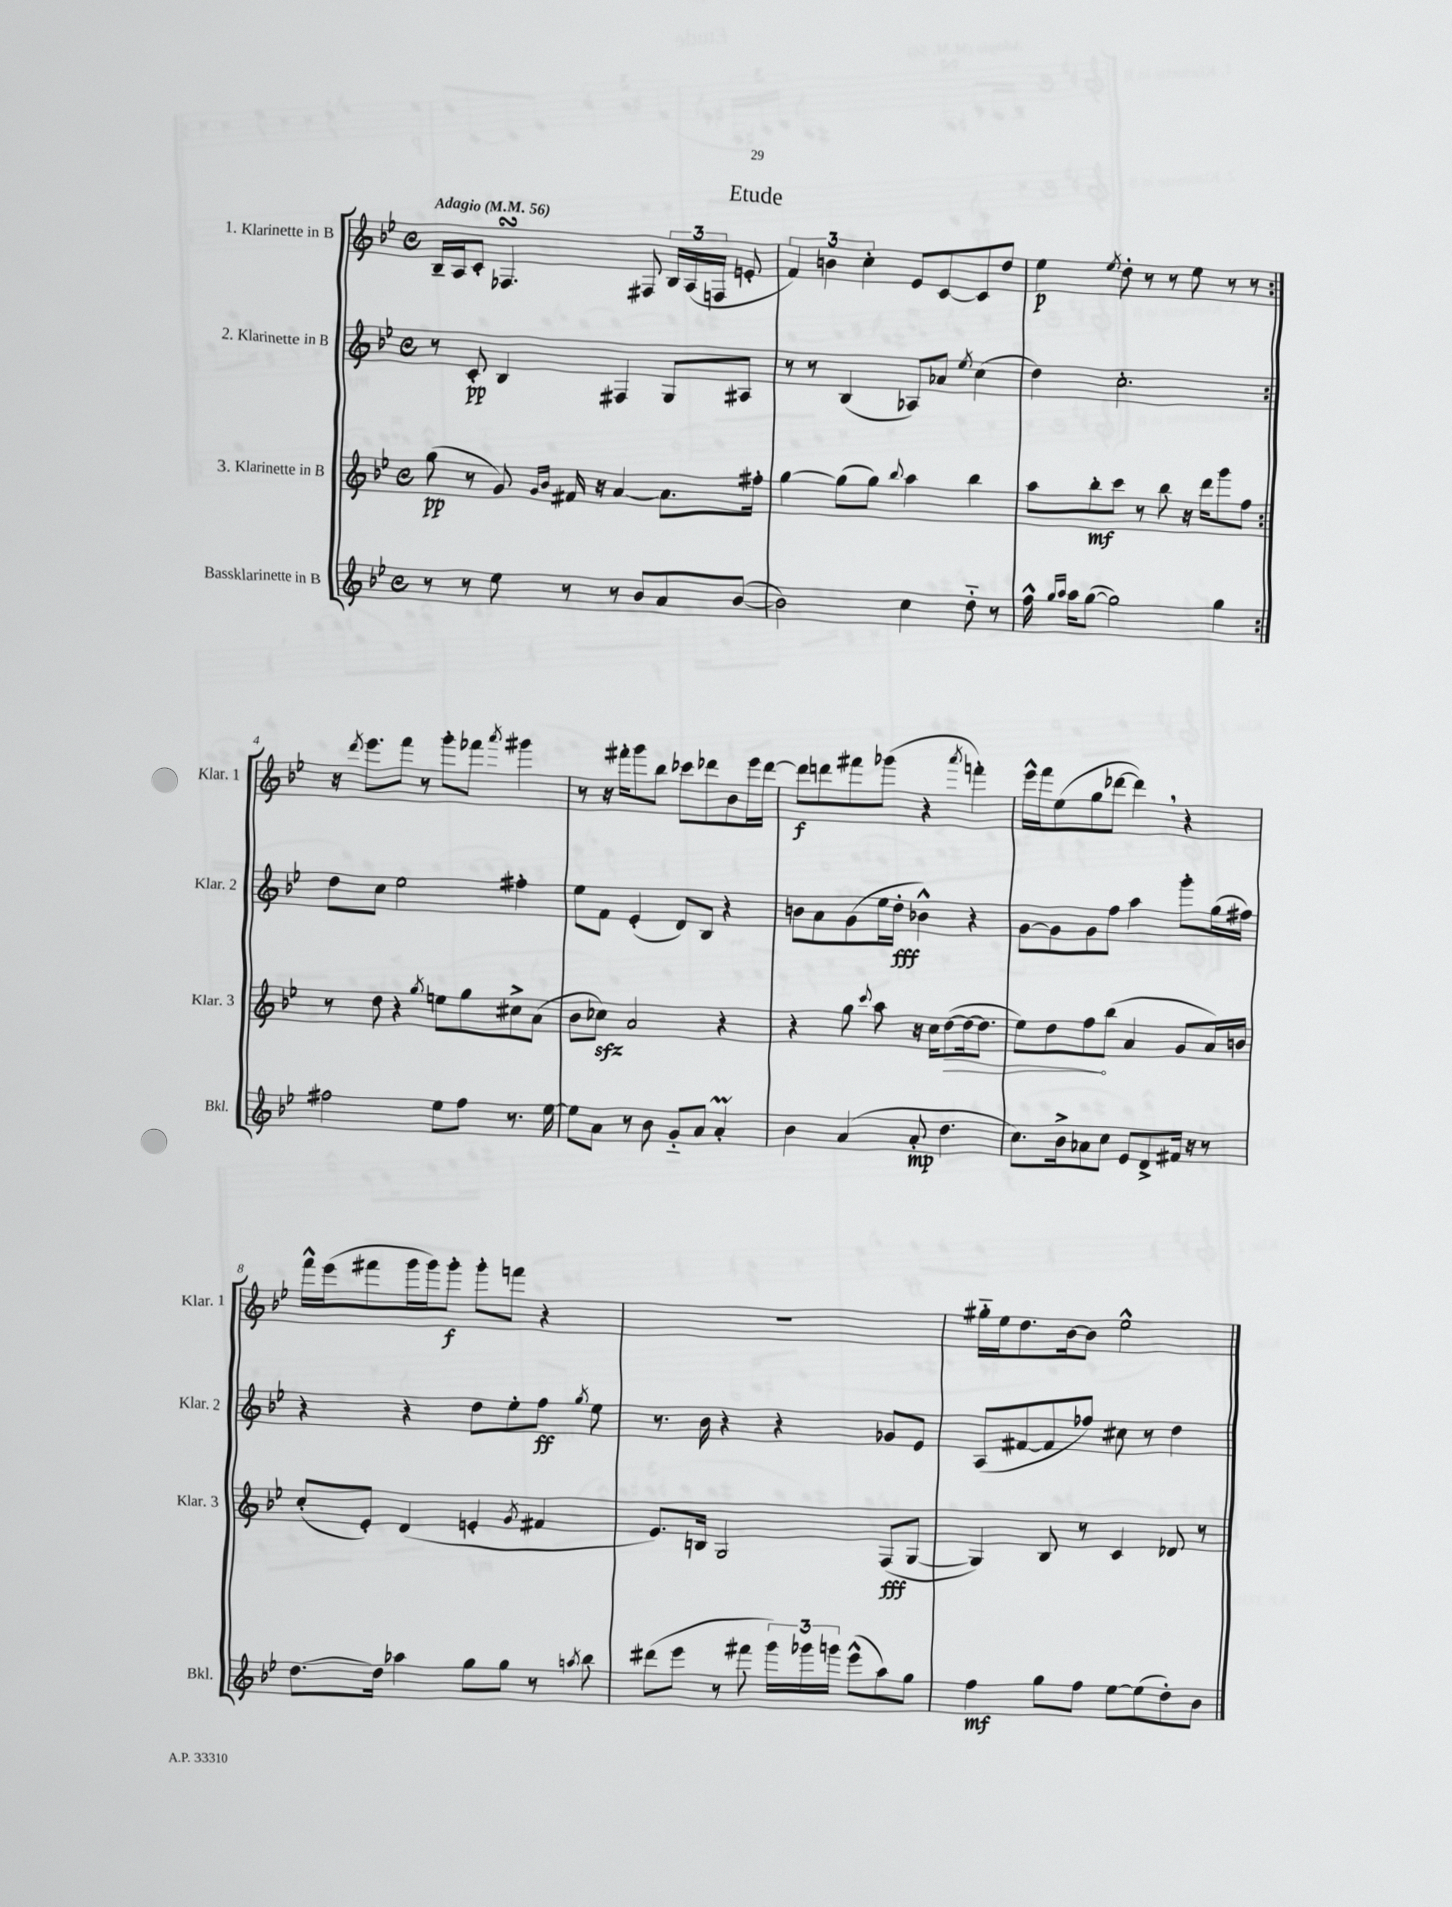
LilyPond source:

\header { title = "Etude" }
<<
\new StaffGroup <<
\new Staff = "s0" \with { instrumentName = "1. Klarinette in B" shortInstrumentName = "Klar. 1" } {
    \clef treble \key bes \major \defaultTimeSignature \time 4/4 \tempo "Adagio" 4 = 56
    \autoBeamOff \repeat volta 2 { bes16[-- a16 c'8]-. fes4.\turn fis8 \tuplet 3/2 { bes16[ a16( f16] } e'8-. |
    \tuplet 3/2 { f'4) b'4 c''4-. } ees'8[ c'8~ c'8 d''8] |
    ees''4\p \acciaccatura { ees''8 } d''8-. r8 r8 ees''8 r8 r8 | }
    r16 \acciaccatura { d'''8 } ees'''8.[ f'''8] r8 g'''8[-. fes'''8] \acciaccatura { a'''8 } gis'''4 |
    r8 r16 fis'''16[-. g'''8 bes''8] ces'''8[ des'''8 bes'8 ees'''16 des'''16]~ |
    des'''8[\f d'''8 fis'''8 ges'''8]( r4 \acciaccatura { a'''8 } f'''4-.) |
    ees'''16[-^ f'''16 ees''8( g''8 des'''8]~ des'''4) \breathe r4 |
    f'''16[-^ ees'''16( fis'''8 g'''16 g'''16) g'''8]-.\f g'''8[-. f'''8] r4 |
    R1 |
    gis''16[-_ ees''16 d''8. bes'16~ bes'8] ees''2-^ \bar "|." |
}
\new Staff = "s1" \with { instrumentName = "2. Klarinette in B" shortInstrumentName = "Klar. 2" } {
    \clef treble \key bes \major \defaultTimeSignature \time 4/4
    \autoBeamOff \repeat volta 2 { r8 c'8-.\pp bes4 fis4 g8[ ais8] |
    r8 r8 bes4( aes8[) aes'8] \acciaccatura { ees''8 } c''4( |
    d''4) c''2.-. | }
    d''8[ c''8] ees''2 fis''4-. |
    ees''8[ f'8] ees'4-.( d'8[) bes8] r4 |
    b'8[ a'8 g'8( ees''16 d''16]-.\fff bes'4-^) r4 |
    g'8[~ g'8 g'8 f''8] a''4 g'''8[-. g''16( fis''16]) |
    r4 r4 d''8[ ees''8-. f''8]\ff \acciaccatura { g''8 } ees''8 |
    r8. bes'16 r4 r4 ges'8[ ees'8] |
    a8[( fis'8~ fis'8 fes''8]) cis''8 r8 d''4 \bar "|." |
}
\new Staff = "s2" \with { instrumentName = "3. Klarinette in B" shortInstrumentName = "Klar. 3" } {
    \clef treble \key bes \major \defaultTimeSignature \time 4/4
    \autoBeamOff \repeat volta 2 { g''8\pp( r8 g'8) \grace { g'16[ bes'16] } fis'16 r16 a'4~ a'8.[ fis''16]-. |
    g''4~ g''8[( g''8]) \appoggiatura { bes''8 } a''4 bes''4 |
    a''8[ bes''8-.\mf c'''8] r8 bes''8 r16 d'''16[ g'''8 f''8] | }
    r8 d''8 r4 \acciaccatura { g''8 } e''8[ g''8 cis''8-> a'8]( |
    bes'8[ ces''8]\sfz) a'2 r4 |
    r4 g''8 \appoggiatura { c'''8 } a''8 r16 c''16[ \once \override Hairpin.circled-tip = ##t d''8~\>( d''16~ d''8.] |
    ees''8[) d''8 f''8\! bes''8]( a'4 g'8[ a'16) b'16] |
    c''8[-.( ees'8]-.) d'4( e'4-. \acciaccatura { g'8 } fis'4 |
    ees'8.[) b16] g2 f8[\fff( g8]~ |
    g4) bes8 r8 c'4 des'8 r8 \bar "|." |
}
\new Staff = "s3" \with { instrumentName = "Bassklarinette in B" shortInstrumentName = "Bkl." } {
    \clef treble \key bes \major \defaultTimeSignature \time 4/4
    \autoBeamOff \repeat volta 2 { r8 r8 ees''8 r8 r8 bes'8[ a'8 bes'8]~( |
    bes'2) c''4 d''8-_ r8 |
    f''16-^ \grace { g''16[ a''16] } a''16[ g''8]~( g''2) g''4 | }
    fis''2 ees''8[ fis''8] r8. ees''16~ |
    ees''8[ a'8] r8 bes'8 g'8[-_ a'8] a'4-.\prall |
    bes'4 a'4( a'8-.\mp d''4. |
    c''8.[) bes'16-> aes'8 c''8] ees'8[ d'8-> fis'16] r16 r8 |
    d''8.[~ d''16] aes''4 g''8[ g''8] r8 \acciaccatura { a''8 } bes''8 |
    dis'''8[( ees'''8] r8 fis'''8 \tuplet 3/2 { g'''16[) ges'''16 g'''16] } ees'''8[-^( a''8) g''8] |
    f''4\mf g''8[ f''8] ees''8[~ ees''8( d''8-.) bes'8] \bar "|." |
}
>>
>>
